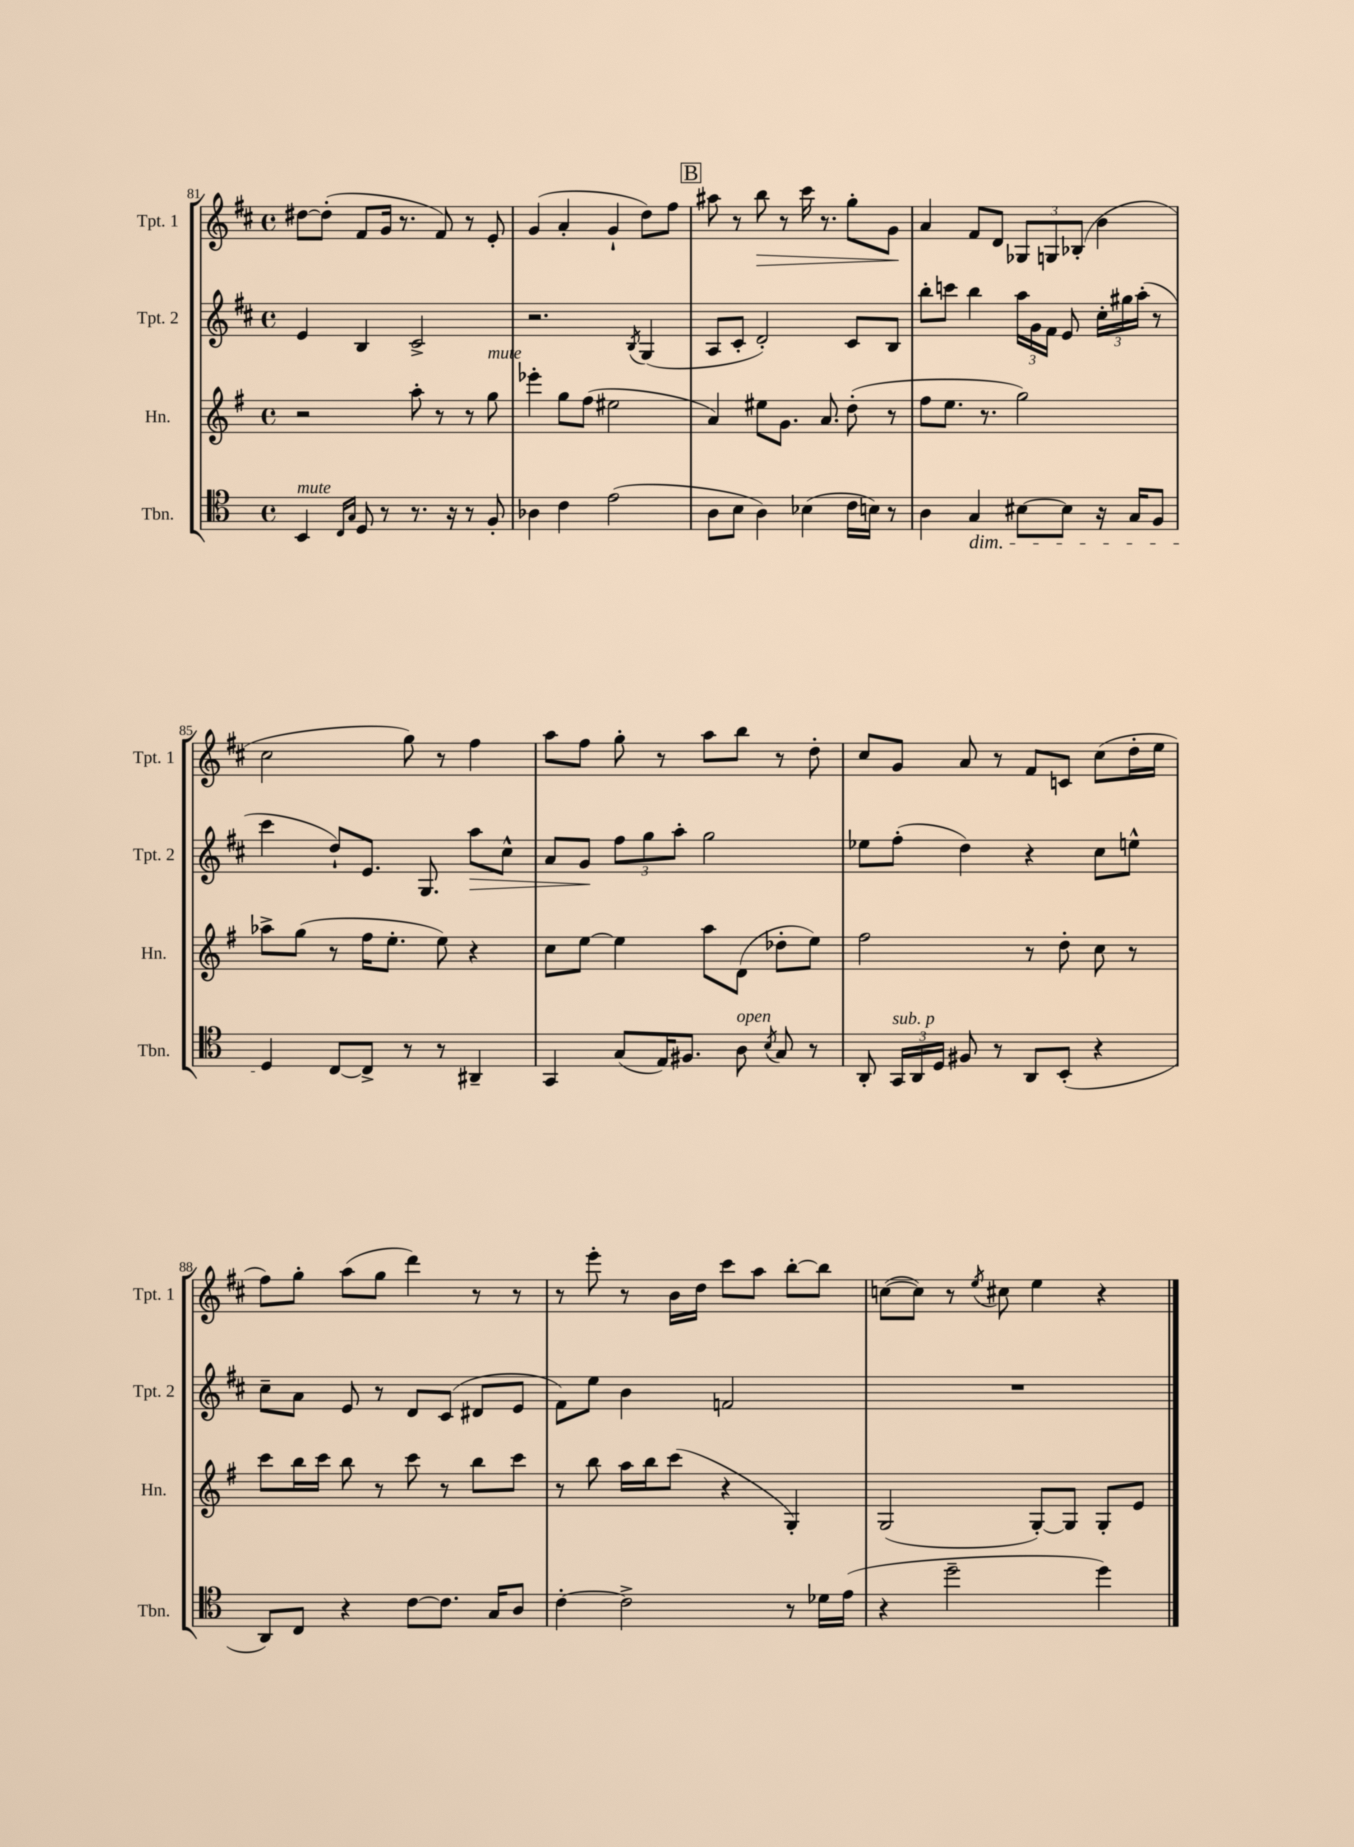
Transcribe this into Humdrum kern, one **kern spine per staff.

**kern	**kern	**kern	**dynam	**kern	**dynam
*part4	*part3	*part2	*part2	*part1	*part1
*staff4	*staff3	*staff2	*staff2	*staff1	*staff1
*I"Tbn.	*I"Hn.	*I"Tpt. 2	*	*I"Tpt. 1	*
*I'Tbn.	*I'Hn.	*I'Tpt. 2	*	*I'Tpt. 1	*
*clefC4	*clefG2	*clefG2	*	*clefG2	*
*k[]	*k[f#]	*k[f#c#]	*	*k[f#c#]	*
*M4/4	*M4/4	*M4/4	*	*M4/4	*
*met(c)	*met(c)	*met(c)	*	*met(c)	*
=81	=81	=81	=81	=81	=81
!LO:TX:a:i:t=mute	!	!	!	!	!
4BB/	2r	4e/	.	[8dd#X\L	.
.	.	.	.	(8dd#'\J]	.
16qqC/LL	.	.	.	.	.
16qqG/JJ	.	.	.	.	.
8D/	.	4B/	.	8f#/L	.
8r	.	.	.	16g/Jk	.
.	.	.	.	8.r	.
8.r	8aa'\	2c#^/	.	.	.
.	8r	.	.	8f#/)	.
16r	.	.	.	.	.
8r	8r	.	.	8r	.
!	!LO:TX:a:i:t=mute	!	!	!	!
8F'/	8gg\	.	.	8e'/	.
=82	=82	=82	=82	=82	=82
4A-X\	4eee-X'\	2.r	.	(4g/	.
4c\	8gg\L	.	.	4a'/	.
.	(8ff#\J	.	.	.	.
(2e\	2ee#X\	.	.	4g`/	.
.	.	8qB/	.	.	.
.	.	(4G/	.	8dd\L)	.
.	.	.	.	8ff#\J	.
!!LO:REH:place=s1:t=B
=83	=83	=83	=83	=83	=83
8A\L	4a/)	8A/L	.	8aa#X\	.
8B\J	.	8c#'/J	.	8r	.
!	!	!	!	!	!LO:HP:b
4A\)	8ee#X\L	2d'/)	.	8bb\	>
.	8.g\J	.	.	8r	.
(4B-X\	.	.	.	16ccc#\	.
.	8.a/	.	.	8.r	.
16c\LL	(8dd'\	8c#/L	.	8gg'\L	.
16Bn\JJ)	.	.	.	.	.
8r	8r	8B/J	.	8g\J	.
.	.	.	.	.	]
=84	=84	=84	=84	=84	=84
4A\	8ff#\L	8bb'\L	.	4a/	.
.	8.ee\J	8cccn\J	.	.	.
!LO:TX:b:i:t=dim.	!	!	!	!	!
4G/	.	4bb\	.	8f#/L	.
.	8.r	.	.	.	.
.	.	.	.	8d/J	.
[8B#X\L	2gg\)	24aa\LL	.	12G-X/L	.
.	.	24g\	.	.	.
.	.	24f#\JJ	.	12Gn/	.
8B#\J]	.	8e/	.	.	.
.	.	.	.	(12B-X'/J	.
16r	.	24cc#'\LL	.	4b\	.
.	.	24gg#X\	.	.	.
16G/KL	.	.	.	.	.
.	.	(24aa'\JJ	.	.	.
8F/J	.	8r	.	.	.
!!LO:LB:g=z
=85	=85	=85	=85	=85	=85
4D/	8aa-X^\L	4ccc#\	.	2cc#\	.
.	(8gg\J	.	.	.	.
[8C/L	8r	8dd`/L)	.	.	.
8C^/J]	16ff#\KL	8.e/J	.	.	.
.	8.ee'\J	.	.	.	.
8r	.	.	.	8gg\)	.
.	.	8.G/	.	.	.
8r	8ee\)	.	.	8r	.
!	!	!	!LO:HP:b	!	!
4AA#X~/	4r	8aa\L	>	4ff#\	.
.	.	8cc#^^\J	.	.	.
=86	=86	=86	=86	=86	=86
4GG/	8cc\L	8a/L	.	8aa\L	.
.	[8ee\J	8g/J	.	8ff#\J	.
(8G/L	4ee\]	12ff#\L	]	8gg'\	.
.	.	12gg\	.	.	.
16E/K)	.	.	.	8r	.
.	.	12aa'\J	.	.	.
8.F#X/J	.	.	.	.	.
.	8aa\L	2gg\	.	8aa\L	.
!LO:TX:a:i:t=open	!	!	!	!	!
8A\	(8d\J	.	.	8bb\J	.
8qB/	.	.	.	.	.
8G/	8dd-X'\L	.	.	8r	.
8r	8ee\J)	.	.	8dd'\	.
=87	=87	=87	=87	=87	=87
8AA'/	2ff#\	8ee-X\L	.	8cc#/L	.
!LO:TX:a:i:t=sub. p	!	!	!	!	!
24GG/LL	.	(8ff#'\J	.	8g/J	.
24AA/	.	.	.	.	.
24D/JJ	.	.	.	.	.
8F#X/	.	4dd\)	.	8a/	.
8r	.	.	.	8r	.
8AA/L	8r	4r	.	8f#/L	.
(8BB'/J	8dd'\	.	.	8cn/J	.
4r	8cc\	8cc#\L	.	(8cc#\L	.
.	8r	8een^^\J	.	16dd'\L	.
.	.	.	.	16ee\JJ	.
!!LO:LB:g=z
=88	=88	=88	=88	=88	=88
8AA/L)	8ccc\L	8cc#~\L	.	8ff#\L)	.
8C/J	16bb\L	8a\J	.	8gg'\J	.
.	16ccc\JJ	.	.	.	.
4r	8bb\	8e/	.	(8aa\L	.
.	8r	8r	.	8gg\J	.
[8c\L	8ccc\	8d/L	.	4ddd\)	.
8.c\J]	8r	(8c#/J	.	.	.
.	8bb\L	8d#X/L	.	8r	.
16G/KL	.	.	.	.	.
8A/J	8ccc\J	8e/J	.	8r	.
=89	=89	=89	=89	=89	=89
[4c'\	8r	8f#\L)	.	8r	.
.	8bb\	8ee\J	.	8eee'\	.
2c^\]	16aa\LL	4b\	.	8r	.
.	16bb\J	.	.	.	.
.	(8ccc\J	.	.	16b\LL	.
.	.	.	.	16dd\JJ	.
.	4r	2fn/	.	8ccc#\L	.
.	.	.	.	8aa\J	.
8r	4G'/)	.	.	[8bb'\L	.
16d-X\LL	.	.	.	8bb\J]	.
(16e\JJ	.	.	.	.	.
=90	=90	=90	=90	=90	=90
4r	(2G/	1r	.	([8ccn\L	.
.	.	.	.	8cc\J])	.
2dd~\	.	.	.	8r	.
.	.	.	.	8qee/	.
.	.	.	.	8cc#X\	.
.	[8G'/L)	.	.	4ee\	.
.	8G/J]	.	.	.	.
4dd\)	8G'/L	.	.	4r	.
.	8e/J	.	.	.	.
==	==	==	==	==	==
*-	*-	*-	*-	*-	*-
